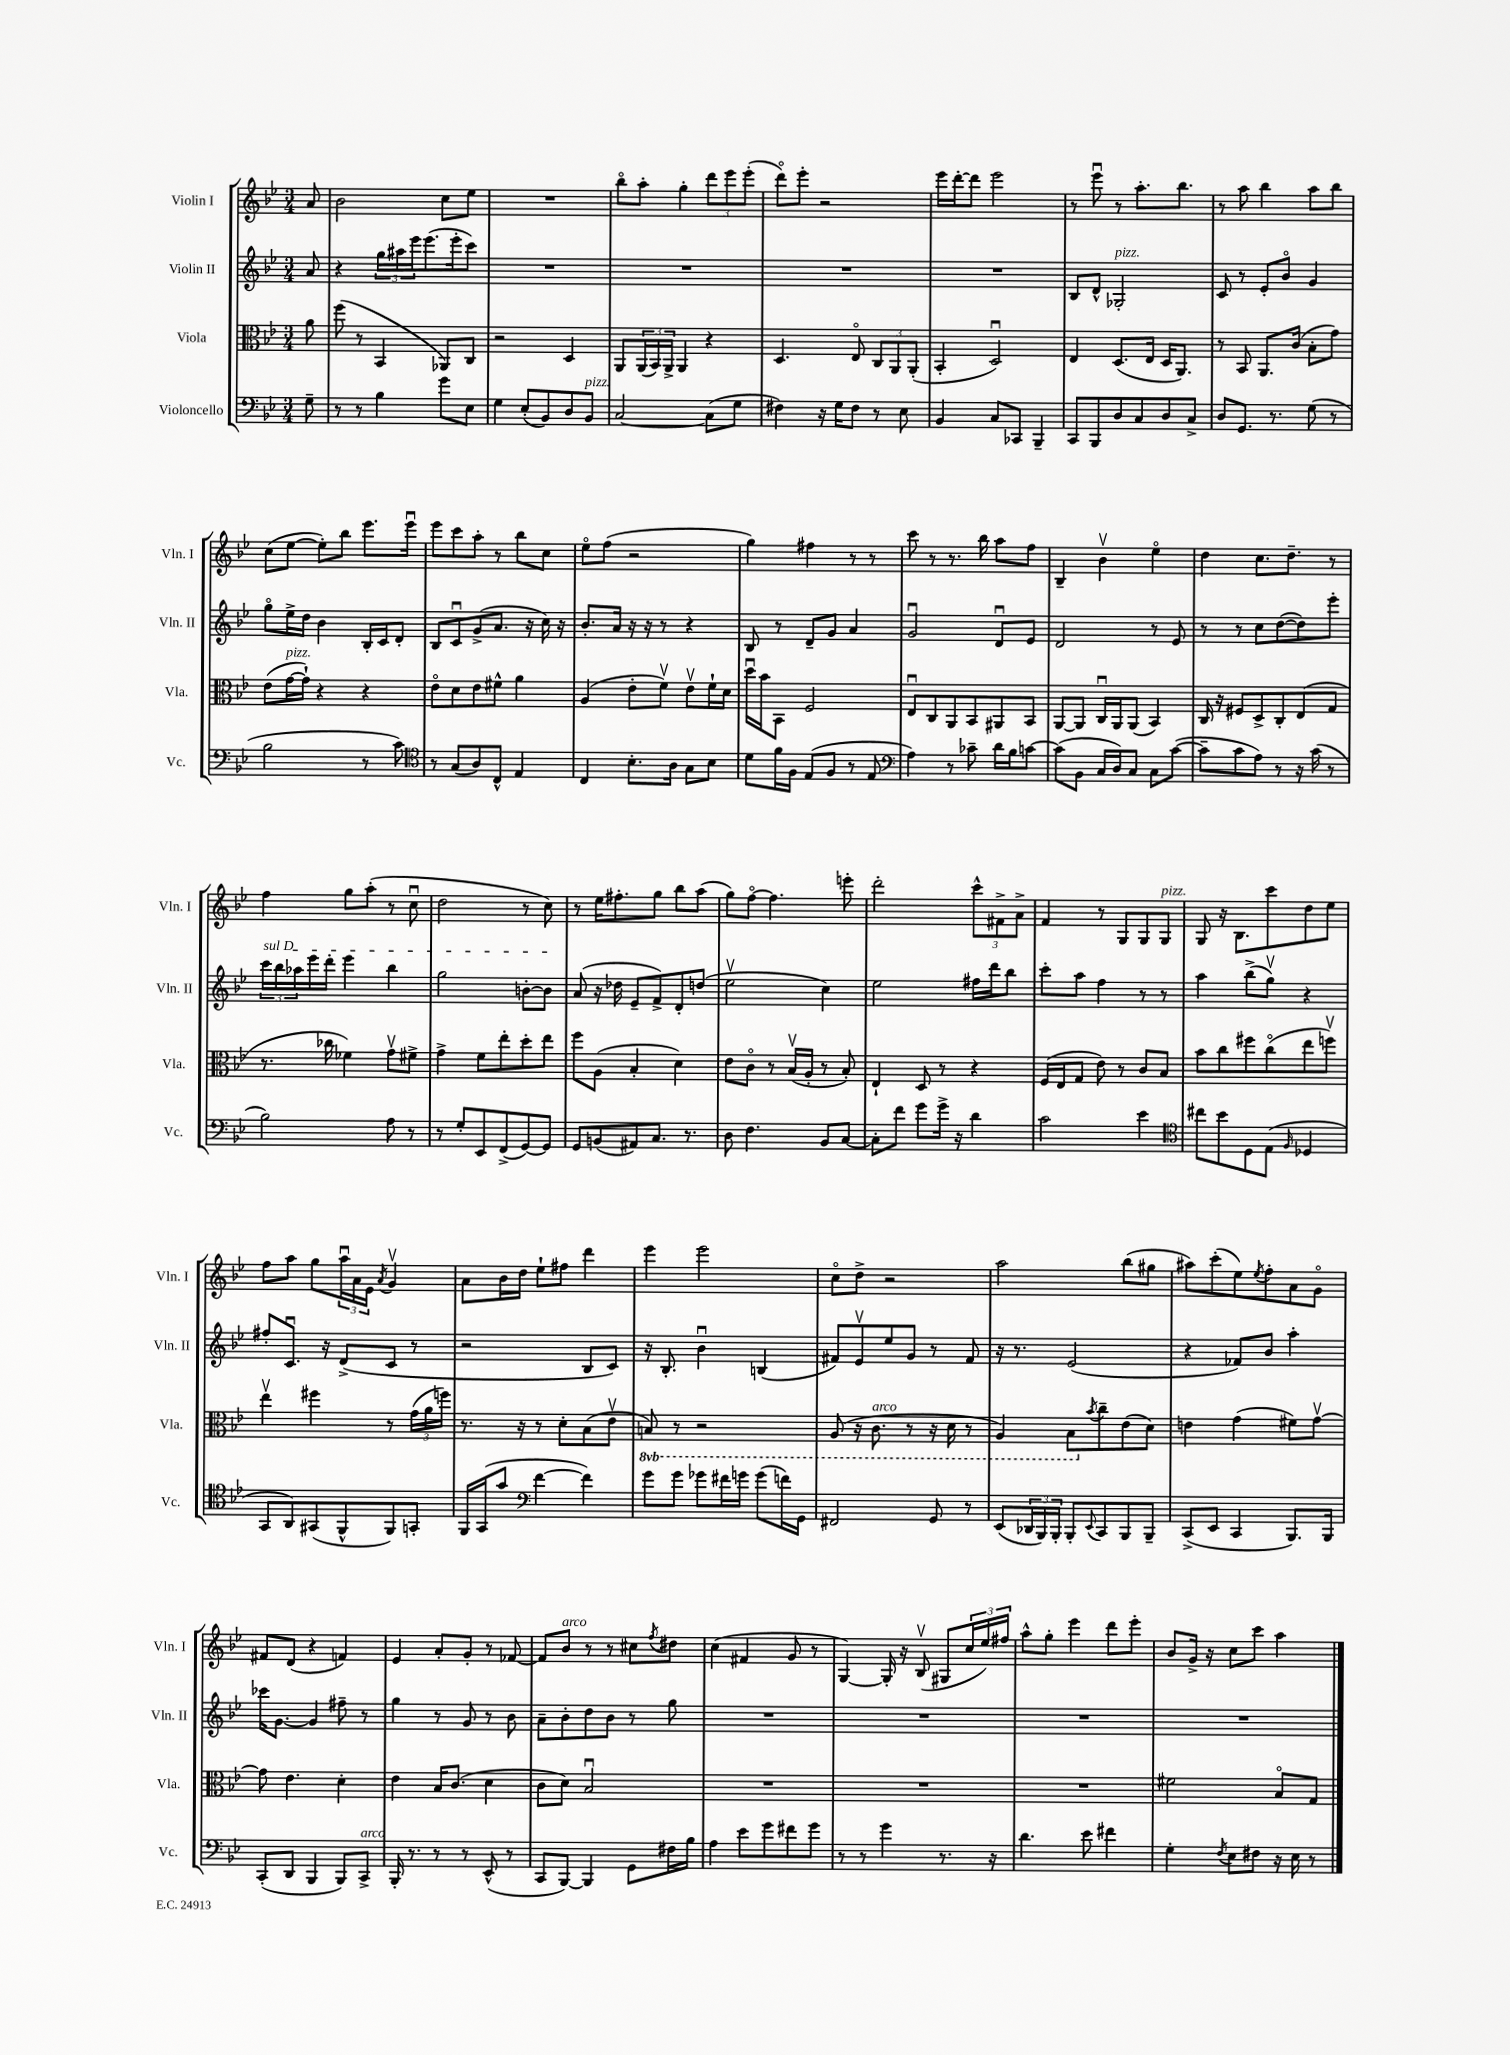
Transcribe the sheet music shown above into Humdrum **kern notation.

**kern	**kern	**kern	**kern
*staff4	*staff3	*staff2	*staff1
*clefF4	*clefC3	*clefG2	*clefG2
*k[b-e-]	*k[b-e-]	*k[b-e-]	*k[b-e-]
*M3/4	*M3/4	*M3/4	*M3/4
8G~\	8a\	8a/	8a/
=	=	=	=
8r	(8ff\	4r	2b-\
8r	8r	.	.
4B-\	4BB-/	24gg\LL	.
.	.	24aa#\	.
.	.	24eee-\J	.
.	.	(8.eee-\	.
8g\L	8AA-/L)	.	8cc\L
.	.	16eee-'\k	.
8E-\J	8C/J	8ccc\J)	8ee-\J
=	=	=	=
4G\	2r	2.r	2.r
(8E-'/L	.	.	.
8BB-/)	.	.	.
8D/	4D/	.	.
8BB-/J	.	.	.
=	=	=	=
[2C/	8AA/L	2.r	8bb-o\L
.	(24AA/L	.	8aa'\J
.	24BB-/)	.	.
.	24AA^/JJ	.	.
.	4AA/	.	4gg'\
(8C\]L	4r	.	12ddd\L
.	.	.	12eee-\
8G\J	.	.	.
.	.	.	(12eee-'\J
=	=	=	=
4F#\)	4.D/	2.r	8dddo\L)
.	.	.	8eee-'\J
16r	.	.	2r
16G\LK	.	.	.
8F#\J	8E-o/	.	.
8r	12C/L	.	.
.	12AA/	.	.
8E-\	.	.	.
.	(12AA'/J	.	.
=	=	=	=
4BB-/	4BB-'/	2.r	16eee-\LL
.	.	.	[16ddd'\J
.	.	.	8ddd\]J
8C/L	2Du/)	.	2eee-\
8CC-/J	.	.	.
4BBB-~/	.	.	.
=	=	=	=
8CC/L	4E-/	8B-/L	8r
8BBB-/	.	8d^^/J	8eee-u\
8D/	(8.D/L	2G-'/	8r
8C/	.	.	8.aa'\L
.	16E-/Jk	.	.
8D/	16D/LK	.	.
.	8.AA/J)	.	8.bb-\J
8C^/J	.	.	.
=	=	=	=
8D/L	8r	8c/	8r
8.GG/J	8BB-/	8r	8aa\
.	8.AA/L	8e-'/L	4bb-\
8.r	.	.	.
.	.	8b-o/J	.
.	(16c/Jk	.	.
(8G\	8B-'\L	4g/	8aa\L
8r	8g\J)	.	8bb-\J
=	=	=	=
2B-\	(8e-\L	8ggo\L	(8cc\L
.	[16g\L	16ee-^\L	[8ee-\J
.	16g`\]JJ)	16dd\JJ	.
.	4r	4b-\	8ee-'\]L)
.	.	.	8bb-\J
8r	4r	16B-'/LL	8.eee-\L
.	.	16c/J	.
8c\)	.	8d'/J	.
.	.	.	16eee-u\Jk
=	=	=	=
*clefC4	*	*	*
8r	8e-o\L	8B-/L	8eee-\L
(8G/L	8d\	8cu/	8ccc\
8A/)	8e-\	(8g^/	8aa'\J
8C^^/J	8f#^^\J	8.a/J	8r
4E-/	4a\	.	8bb-\L
.	.	16r	.
.	.	16cc\)	8cc\J
.	.	16r	.
=	=	=	=
4C/	(4A/	8.b-'/L	8ee-o\L
.	.	.	(8ff\J
.	.	16a/Jk	.
8.B-'\L	8e-'\L	16r	2r
.	.	16r	.
.	8fv\J)	8r	.
16A\Jk	.	.	.
8G\L	8e-v\L	4r	.
8B-\J	16f`\L	.	.
.	16d\JJ	.	.
=	=	=	=
8d\L	16ddu\LL	8B-/	4gg\)
.	16b-\J	.	.
16f\L	8BB-\J	8r	.
16F\JJ	.	.	.
(8E-/L	2F/	8d~/L	4ff#\
8F/J	.	8g/J	.
8r	.	4a/	8r
8E-/	.	.	8r
=	=	=	=
*clefF4	*	*	*
4A\)	8E-u/L	2gu/	8ccc\
.	8C/	.	8r
8r	8AA/	.	8.r
8c-~\	8BB-/	.	.
.	.	.	16bb-\
16d\LL	8AA#/	8du/L	8aa\L
16B-\J	.	.	.
[8c\J	8BB-/J	8e-/J	8ff\J
=	=	=	=
(8c\]L	[8AA/L	2d/	4B-~/
8BB-\J	8AA/]J	.	.
16C/LL	16Cu/LL	.	4b-v\
16D/J)	16AA/J	.	.
8C/J	(8AA/J	.	.
8C\L	4BB-/)	8r	4ee-o\
([8c\J	.	8e-/	.
=	=	=	=
8c~\]L	16C/	8r	4dd\
.	16r	.	.
8c\	8F#/L	8r	.
8A\J)	8D^/	8cc\L	8.cc\L
8r	8C'/	([8dd\	.
.	.	.	8.dd~\J
16r	(8E-/	8dd\])	.
(16c\	.	.	.
8r	8G/J	8eee-'\J	8r
=	=	=	=
2B-\)	8.r	24ccc\LL	4ff\
.	.	24bb-\	.
.	.	24aa-\	.
.	.	16eee-\	.
.	16cc-\	16ddd'\JJ	.
.	4f-\)	4eee-\	8gg\L
.	.	.	(8aa'\J
8A\	8gv\L	4bb-\	8r
8r	8f#^\J	.	8ccu\
=	=	=	=
8r	4g^\	2gg\	2dd\
8G'/L	.	.	.
8EE-/	8f\L	.	.
(8FF^/	8ee-'\	.	.
[8GG/)	8dd'\	[8b'\L	8r
8GG/]J	8ee-\J	8b\]J	8cc\)
=	=	=	=
8GG/L	8ff\L	(8a/	8r
(8BB/	(8A\J	16r	16ee-\LK
.	.	16dd-\	8.ff#'\
8AA#/)	4B-'/	8e-~/L	.
8.C/J	.	8f^/)	8gg\J
.	4d\)	8d'/	8bb-\L
8.r	.	.	.
.	.	(8dd/J	(8aa\J
=	=	=	=
8D\	8e-\L	2ee-v\	8gg\L)
4.F\	8co\J	.	[8ffo\J
.	8r	.	4.ff\]
.	(16B-v/LL	.	.
.	16A'/JJ	.	.
8BB-/L	8r	4cc\)	.
[8C/J	8B-'/)	.	8eee'\
=	=	=	=
8C'\]L	4E-`/	2ee-\	2ddd'\
8f\J	.	.	.
8g\L	8D/	.	.
16g^\Jk	8r	.	.
16r	.	.	.
4d\	4r	16ff#\LL	12ccc^^\L
.	.	16ddd\J	.
.	.	.	12f#^\
.	.	8bb-\J	.
.	.	.	12a^\J
=	=	=	=
2c\	(16F/LL	8ccc'\L	4f/
.	16E-/J	.	.
.	8G/J	8aa\J	.
.	8e-\)	4ff\	8r
.	8r	.	8G/L
4e-\	8c/L	8r	8G/
.	8B-/J	8r	8G/J
=	=	=	=
*clefC4	*	*	*
8cc#\L	8b-\L	4aa\	8G/
8b-\	8cc\	.	16r
.	.	.	8.B-\L
8D\	8ff#\	(8bb-^\L	.
(8E-\J	(8cco\	8ggv\J)	8ccc\
16qqF/	.	.	.
4D-/	8ee-\	4r	8dd\
.	8ffv\J)	.	8ee-\J
=	=	=	=
8GG/L	4ee-v\	8ff#'/L	8ff\L
8AA/)	.	8.cu/J	8aa\J
(8GG#/	4ff#\	.	8gg\L
.	.	16r	.
8FF^^/	.	(8d^/L	24aau\L
.	.	.	24a\
.	.	.	24e-\JJ
.	.	.	8qa/
8FF/)	8r	8c/J	4gv/
8GG'/J	(24g\LL	8r	.
.	24a\	.	.
.	24ff\JJ)	.	.
=	=	=	=
16FF/LL	8.r	2r	8a\L
(16GG/J	.	.	.
8g/J	.	.	16b-\L
.	16r	.	16dd\JJ
*clefF4	*	*	*
[4f\	8r	.	8ee-`\L
.	8d'\L	.	8ff#\J
4f\])	(8B-\	8B-/L	4ddd\
.	8e-v\J	8c/J)	.
=	=	=	=
8g\L	8BB/)	16r	4eee-\
.	.	8.B-'/	.
8g\J	8r	.	.
8g-\L	2r	4b-u\	2eee-\
16f#\L	.	.	.
16g\JJ	.	.	.
(8g\L	.	(4B/	.
16f\L)	.	.	.
16GG\JJ	.	.	.
=	=	=	=
2FF#/	(8AA/	8f#/L)	8cco\L
.	16r	8e-v/	8dd^\J
.	8.C\	.	.
.	.	8ee-/	2r
.	8r	8g/J	.
8GG/	16r	8r	.
.	16D\	.	.
8r	8r	8f#/	.
=	=	=	=
(8EE-/L	4AA/)	16r	2aa\
.	.	8.r	.
24DD-/L	.	.	.
24BBB-/)	.	.	.
24BBB-'/JJ	.	.	.
8BBB-'/L	8BB-\L	(2e-/	.
8qqEE-/	8qb-/	.	.
8CC/	8cc~\	.	.
8BBB-/	(8e-\	.	(8bb-\L
8BBB-~/J	8d\J)	.	8gg#\J
=	=	=	=
(8CC^/L	4e\	4r	8aa#\L)
8EE-/J	.	.	(8ccc'\
4CC/	(4g\	8f-/L)	8ee-\)
.	.	.	8qee-/
.	.	8b-/J	8ff'\
8.BBB-/L)	8f#\L)	4aa'\	8a\
.	[8gv\J	.	8go\J
16BBB-/Jk	.	.	.
=	=	=	=
(8CC'/L	8g\]	16ccc-\LK	8f#/L
.	.	[8.g\J	.
8DD/J	4.e-\	.	(8d/J
4BBB-/	.	4g/]	4r
8BBB-/L)	4d'\	8ff#~\	4f/)
8CC^/J	.	8r	.
=	=	=	=
16BBB-'/	4e-\	4gg\	4e-/
8.r	.	.	.
8r	16B-/LK	8r	8a'/L
.	(8.c/J	.	.
8r	.	8g/	8g'/J
(8EE-^^/	4d\	8r	8r
8r	.	8b-\	[8f-/
=	=	=	=
8CC/L	8c\L	8a~\L	8f-/]L
[8BBB-/J)	8d\J)	8b-'\	8b-/J
4BBB-/]	2B-u/	8dd\	8r
.	.	8b-\J	8r
8GG\L	.	8r	8cc#\L
.	.	.	8qff/
16F#\L	.	8gg\	8dd#\J
16B-\JJ	.	.	.
=	=	=	=
4A\	2.r	2.r	(4cc\
8e-\L	.	.	4f#/
8g\	.	.	.
8f#\	.	.	8g/
8g\J	.	.	8r
=	=	=	=
8r	2.r	2.r	[4G/)
8r	.	.	.
4g\	.	.	16G'/]
.	.	.	16r
.	.	.	(8B-v/
8.r	.	.	8G#/L
.	.	.	24cc/L
.	.	.	24ee-/)
16r	.	.	.
.	.	.	24ff#/JJ
=	=	=	=
4.d\	2.r	2.r	8aa^^\L
.	.	.	8gg'\J
.	.	.	4eee-\
8e-\	.	.	.
4f#\	.	.	8ddd\L
.	.	.	8eee-'\J
=	=	=	=
4G'\	2f#\	2.r	8b-/L
.	.	.	16g^/Jk
.	.	.	16r
8qF/	.	.	.
8E-\L	.	.	8cc\L
8F#\J	.	.	8ccc\J
16r	8B-o/L	.	4aa\
16E-\	.	.	.
8r	8G/J	.	.
==	==	==	==
*-	*-	*-	*-
